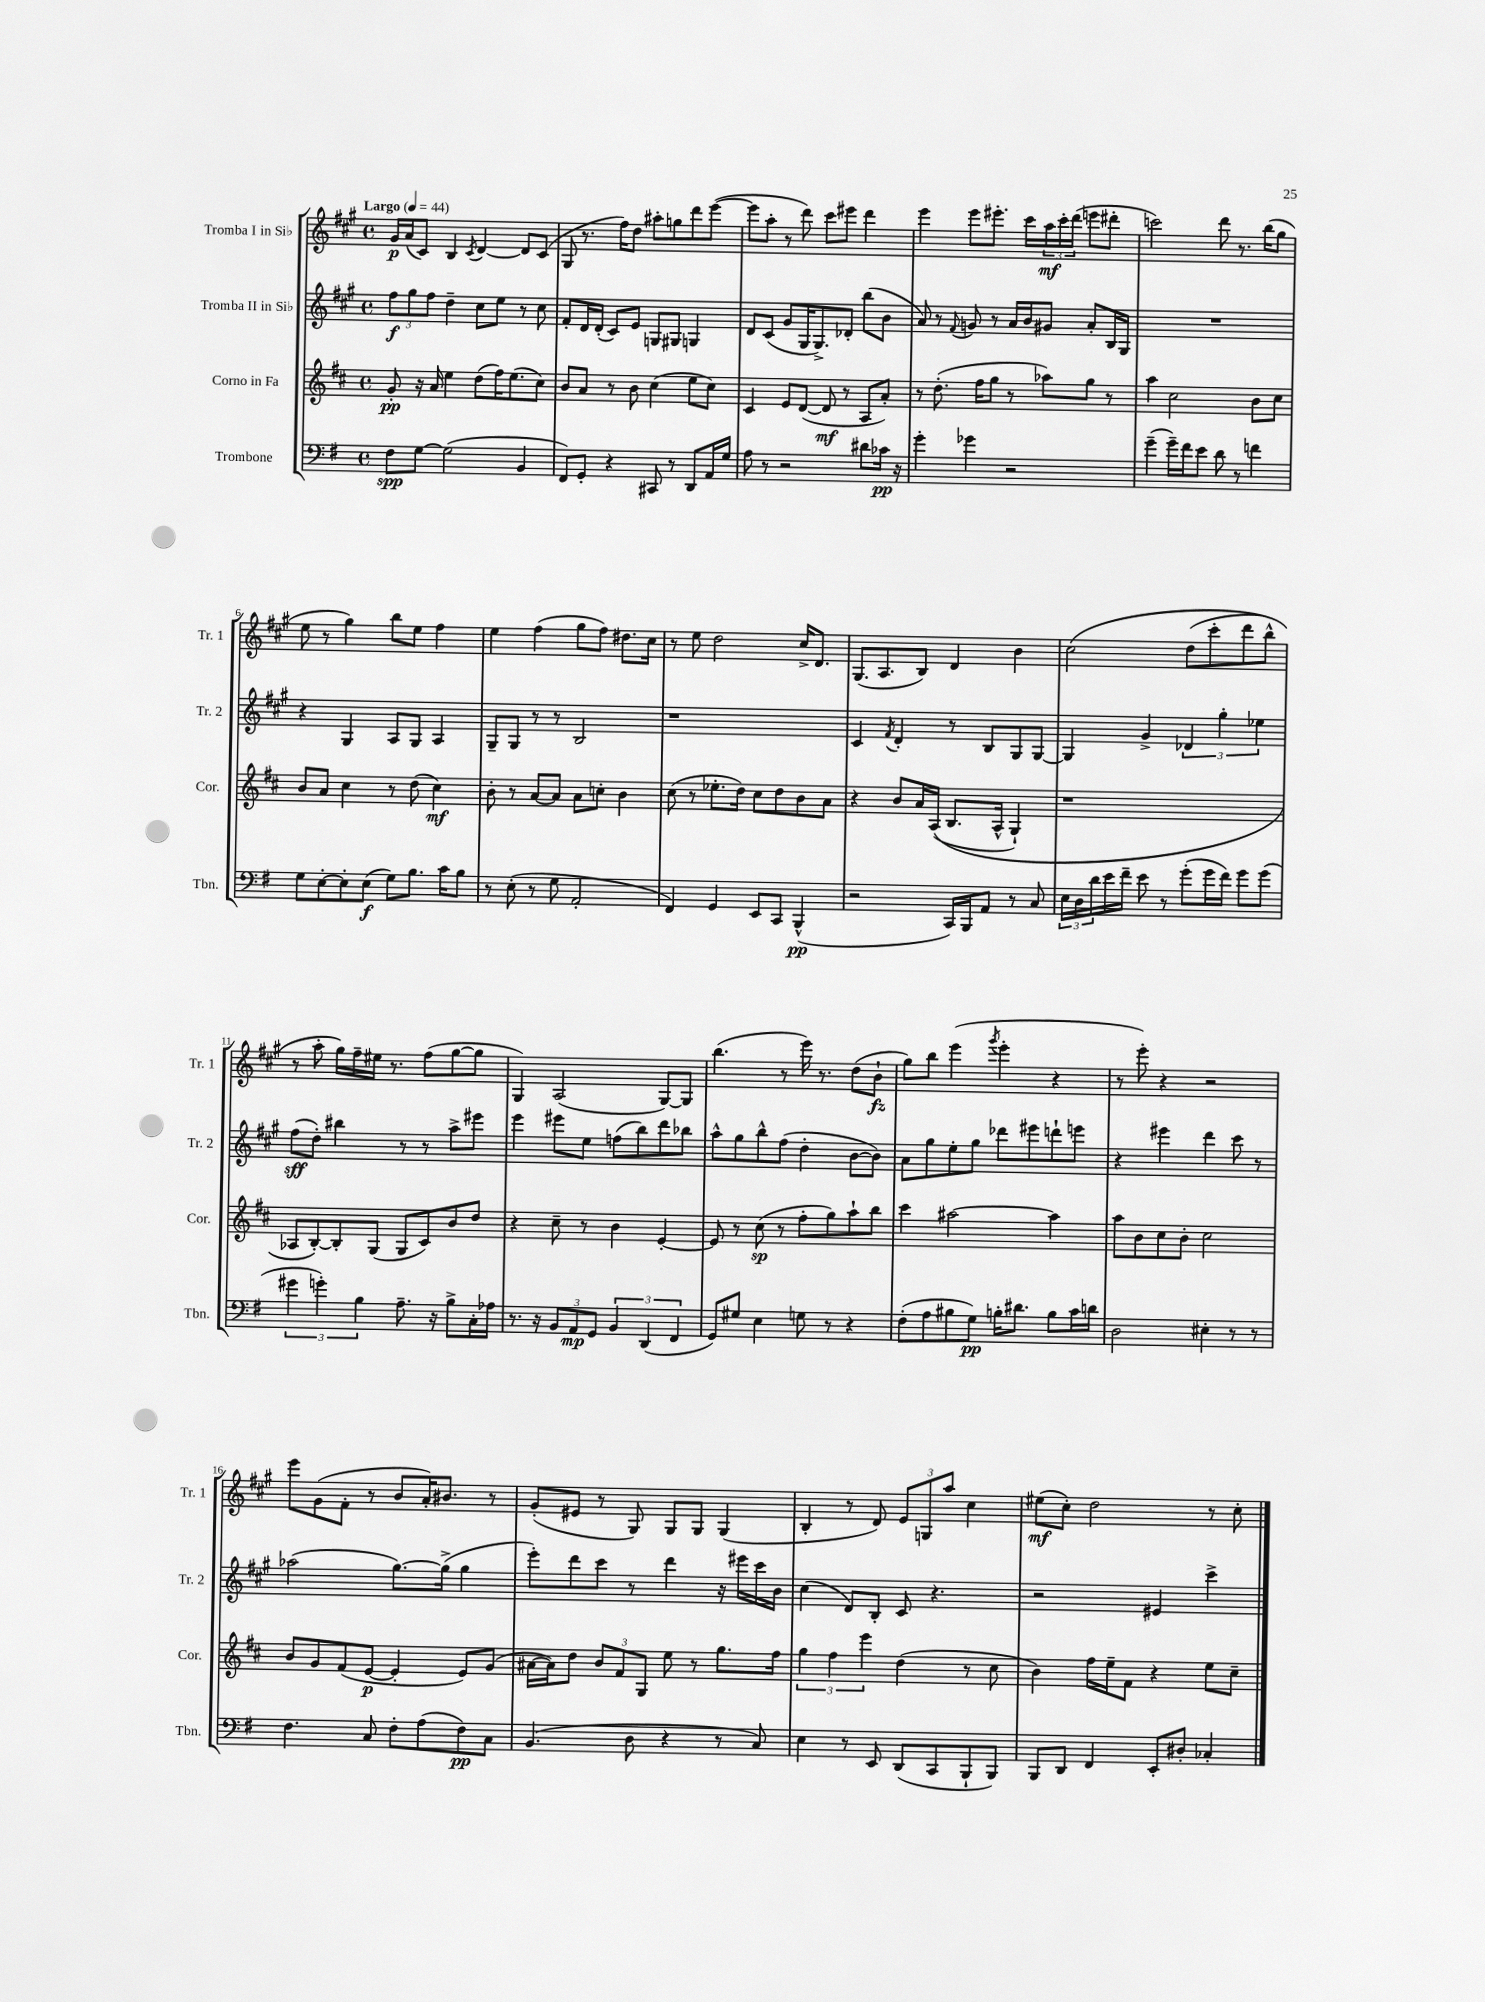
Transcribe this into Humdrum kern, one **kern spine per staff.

**kern	**dynam	**kern	**dynam	**kern	**dynam	**kern	**dynam
*part4	*part4	*part3	*part3	*part2	*part2	*part1	*part1
*staff4	*staff4	*staff3	*staff3	*staff2	*staff2	*staff1	*staff1
*I"Trombone	*	*I"Corno in Fa	*	*I"Tromba II in Si♭	*	*I"Tromba I in Si♭	*
*I'Tbn.	*	*I'Cor.	*	*I'Tr. 2	*	*I'Tr. 1	*
*clefF4	*	*clefG2	*	*clefG2	*	*clefG2	*
*k[f#]	*	*k[f#c#]	*	*k[f#c#g#]	*	*k[f#c#g#]	*
*M4/4	*	*M4/4	*	*M4/4	*	*M4/4	*
*met(c)	*	*met(c)	*	*met(c)	*	*met(c)	*
*MM44	*	*MM44	*	*MM44	*	*MM44	*
=1	=1	=1	=1	=1	=1	=1	=1
!	!	!	!	!	!	!LO:TX:a:B:t=Largo	!
8F#\L	spp	8g'/	pp	12ff#\L	f	16g#/LL	p
.	.	.	.	.	.	(16a/J	.
.	.	.	.	12gg#\	.	.	.
[8G\J	.	16r	.	.	.	8c#/J)	.
.	.	.	.	12ff#\J	.	.	.
.	.	16a/	.	.	.	.	.
(2G\]	.	4ee\	.	4dd~\	.	4B/	.
.	.	.	.	.	.	8qc#/	.
.	.	(8dd\L	.	8cc#\L	.	[4d/	.
.	.	16ff#\K)	.	8ee\J	.	.	.
.	.	(8.ee\	.	.	.	.	.
4BB/	.	.	.	8r	.	8d/L]	.
.	.	8cc#\J)	.	8cc#\	.	(8c#/J	.
=2	=2	=2	=2	=2	=2	=2	=2
8FF#/L)	.	8b/L	.	8f#'/L	.	8G#/	.
8GG'/J	.	8a/J	.	16d/L	.	8.r	.
.	.	.	.	(16d'/JJ	.	.	.
4r	.	8r	.	8c#/L)	.	.	.
.	.	.	.	.	.	16ff#\KL)	.
.	.	8b\	.	8e/J	.	8dd\J	.
8CC#X/	.	(4cc#\	.	8Gn/L	.	8aa#X'\L	.
8r	.	.	.	8G#X/J	.	8ggn\	.
8DD/L	.	8ee\L	.	4Gn/	.	8ddd\	.
16AA/L	.	8cc#\J)	.	.	.	([8eee\J	.
16G/JJ	.	.	.	.	.	.	.
=3	=3	=3	=3	=3	=3	=3	=3
8A\	.	4c#/	.	8d/L	.	8eee\L]	.
8r	.	.	.	(8c#/J	.	8aa'\J	.
2r	.	8e/L	.	8g#/L	.	8r	.
.	.	([8d/J	.	16G#/K	.	8ddd\)	.
.	.	.	.	8.G#^/)	.	.	.
.	.	8d/]	mf	.	.	8ccc#\L	.
.	.	8r	.	8d-X'/J	.	8eee#X\J	.
8d#X\L	.	8A/L	.	(8bb\L	.	4ddd\	.
16c-X\Jk	pp	8a'/J)	.	8b\J	.	.	.
16r	.	.	.	.	.	.	.
=4	=4	=4	=4	=4	=4	=4	=4
4g'\	.	8r	.	8a/)	.	4eee\	.
.	.	(8.dd'\	.	8r	.	.	.
.	.	.	.	8qqf#/	.	.	.
4g-X\	.	.	.	8gn/	.	8eee\L	.
.	.	16ff#\KL	.	.	.	.	.
.	.	8gg\J	.	8r	.	8.eee#X'\J	.
2r	.	8r	.	16a/LL	.	.	.
.	.	.	.	16b/J	.	16ccc#\LL	.
.	.	8aa-X\L)	.	8g#X/J	.	24aa\	mf
.	.	.	.	.	.	24ccc#'\	.
.	.	.	.	.	.	(24ddd\JJ	.
.	.	8gg\J	.	8a'/L	.	8eeen\L	.
.	.	8r	.	16B/L	.	8ddd#X'\J	.
.	.	.	.	16G#/JJ	.	.	.
=5	=5	=5	=5	=5	=5	=5	=5
(4g~\	.	4aa\	.	1r	.	2cccn\)	.
16g~\LL)	.	2cc#\	.	.	.	.	.
16f#\J	.	.	.	.	.	.	.
8e\J	.	.	.	.	.	.	.
8d\	.	.	.	.	.	8ddd\	.
8r	.	.	.	.	.	8.r	.
4fn\	.	8b\L	.	.	.	.	.
.	.	.	.	.	.	(16bb\KL	.
.	.	8cc#\J	.	.	.	8gg#\J	.
!!LO:LB:g=z
=6	=6	=6	=6	=6	=6	=6	=6
8G\L	.	8b/L	.	4r	.	8ee\	.
[8E'\	.	8a/J	.	.	.	8r	.
8E'\]	.	4cc#\	.	4G#/	.	4gg#\)	.
(8E\J	f	.	.	.	.	.	.
8G\L)	.	8r	.	8A/L	.	8bb\L	.
8.B\J	.	(8dd\	.	8G#/J	.	8ee\J	.
.	.	4cc#\)	mf	4A/	.	4ff#\	.
16c\KL	.	.	.	.	.	.	.
8B\J	.	.	.	.	.	.	.
=7	=7	=7	=7	=7	=7	=7	=7
8r	.	8b'\	.	8G#~/L	.	4ee\	.
(8E'\	.	8r	.	8G#/J	.	.	.
8r	.	[8a/L	.	8r	.	(4ff#\	.
8G\	.	8a/J]	.	8r	.	.	.
2AA'/	.	8a\L	.	2B/	.	8gg#\L	.
.	.	8ccn'\J	.	.	.	8ff#\J)	.
.	.	4b\	.	.	.	8.dd#X\L	.
.	.	.	.	.	.	16cc#\Jk	.
=8	=8	=8	=8	=8	=8	=8	=8
4FF#/)	.	(8cc#\	.	1r	.	8r	.
.	.	8r	.	.	.	8ee\	.
4GG/	.	8.ee-X'\L	.	.	.	2dd\	.
.	.	16dd\Jk)	.	.	.	.	.
8EE/L	.	8cc#\L	.	.	.	.	.
8CC/J	.	8dd\	.	.	.	.	.
(4BBB^^/	pp	8b\	.	.	.	16cc#^/KL	.
.	.	.	.	.	.	8.d/J	.
.	.	8a\J	.	.	.	.	.
=9	=9	=9	=9	=9	=9	=9	=9
2r	.	4r	.	4c#/	.	(8.G#/L	.
.	.	.	.	.	.	8.A/	.
.	.	.	.	8qf#/	.	.	.
.	.	8b/L	.	4d'/	.	.	.
.	.	16a/L	.	.	.	8B/J)	.
.	.	((16A/JJ	.	.	.	.	.
16CC/LL)	.	8.B/L	.	8r	.	4d/	.
16BBB/J	.	.	.	.	.	.	.
8AA/J	.	.	.	8B/L	.	.	.
.	.	16A^^/Jk	.	.	.	.	.
8r	.	4G`/)	.	8G#/	.	4b\	.
8C/	.	.	.	[8G#/J	.	.	.
=10	=10	=10	=10	=10	=10	=10	=10
24E\LL	.	1r	.	4G#/]	.	(2cc#\	.
24D\	.	.	.	.	.	.	.
24d\	.	.	.	.	.	.	.
16e\	.	.	.	.	.	.	.
16f#~\JJ	.	.	.	.	.	.	.
8e\	.	.	.	4g#^/	.	.	.
8r	.	.	.	.	.	.	.
(8g'\L	.	.	.	6d-X/	.	(8dd\L	.
16g\L	.	.	.	.	.	8ccc#'\	.
.	.	.	.	6gg#'\	.	.	.
16f#\JJ)	.	.	.	.	.	.	.
8g\L	.	.	.	.	.	8ddd\	.
.	.	.	.	6ee-X\	.	.	.
(8g\J	.	.	.	.	.	8bb^^\J)	.
!!LO:LB:g=z
=11	=11	=11	=11	=11	=11	=11	=11
6g#X\	.	8A-X/L	.	(8ff#\L	sff	8r	.
.	.	[8B'/)	.	8dd'\J)	.	8aa'\	.
6gn'\)	.	.	.	.	.	.	.
.	.	8B'/]	.	4bb#X\	.	16gg#\LL)	.
.	.	.	.	.	.	16ff#~\	.
6B\	.	.	.	.	.	.	.
.	.	(8G/J	.	.	.	16ee#X\JJ	.
.	.	.	.	.	.	8.r	.
8.A~\	.	8G/L	.	8r	.	.	.
.	.	8c#/)	.	8r	.	(8ff#\L	.
16r	.	.	.	.	.	.	.
8B^\L	.	8b/	.	8aa^\L	.	[8gg#\	.
16C'\L	.	8dd/J	.	8eee#X\J	.	8gg#\J]	.
16A-X\JJ	.	.	.	.	.	.	.
=12	=12	=12	=12	=12	=12	=12	=12
8.r	.	4r	.	4eee\	.	4G#/)	.
16r	.	.	.	.	.	.	.
12BB/L	.	8cc#~\	.	8eee#X\L	.	(2A/	.
12AA/	mp	.	.	.	.	.	.
.	.	8r	.	8ee\J	.	.	.
12GG/J	.	.	.	.	.	.	.
6BB/	.	4b\	.	(8ffn\L	.	.	.
.	.	.	.	8bb\)	.	.	.
(6DD/	.	.	.	.	.	.	.
.	.	[4e'/	.	8ddd\	.	[8G#/L)	.
6FF#/	.	.	.	.	.	.	.
.	.	.	.	8bb-X\J	.	8G#/J]	.
=13	=13	=13	=13	=13	=13	=13	=13
8GG/L)	.	8e/]	.	8aa^^\L	.	(4.bb\	.
8G#X/J	.	8r	.	8gg#\	.	.	.
4E\	.	(8cc#\	sp	8bb^^\	.	.	.
.	.	8r	.	(8ff#\J	.	8r	.
8Gn\	.	8ff#'\L	.	4dd'\	.	16eee\)	.
.	.	.	.	.	.	8.r	.
8r	.	8gg\)	.	.	.	.	.
4r	.	8aa`\	.	[8b\L	.	(8dd\L	.
.	.	8bb\J	.	8b\J])	.	8b`\J	fz
=14	=14	=14	=14	=14	=14	=14	=14
(8F#'\L	.	4ccc#\	.	8a\L	.	8gg#\L)	.
8A\	.	.	.	8gg#\	.	8bb\J	.
8B#X\	.	[2aa#X\	.	8ee'\	.	(4eee\	.
8G\J)	pp	.	.	8gg#\J	.	.	.
.	.	.	.	.	.	8qggg#/	.
16Bn'\KL	.	.	.	8ddd-X\L	.	4eee'\	.
8.d#X\J	.	.	.	.	.	.	.
.	.	.	.	8eee#X\	.	.	.
8B\L	.	4aa#\]	.	8dddn`\	.	4r	.
16c\L	.	.	.	8eeen\J	.	.	.
16dn\JJ	.	.	.	.	.	.	.
=15	=15	=15	=15	=15	=15	=15	=15
2D\	.	8aa\L	.	4r	.	8r	.
.	.	8b\	.	.	.	8eee'\)	.
.	.	8cc#\	.	4eee#X\	.	4r	.
.	.	8b'\J	.	.	.	.	.
4E#X'\	.	2cc#\	.	4ddd\	.	2r	.
8r	.	.	.	8ccc#\	.	.	.
8r	.	.	.	8r	.	.	.
!!LO:LB:g=z
=16	=16	=16	=16	=16	=16	=16	=16
4.F#\	.	8b/L	.	(2aa-X\	.	8eee\L	.
.	.	8g/	.	.	.	(8g#\	.
.	.	(8f#/	.	.	.	8f#'\J	.
8C/	.	[8e/J	p	.	.	8r	.
8F#'\L	.	4e'/]	.	[8.gg#\L)	.	8b/L	.
(8A\	.	.	.	.	.	16a'/K)	.
.	.	.	.	(16gg#^\Jk]	.	8.b#X/J	.
8F#\)	pp	8e/L)	.	4gg#\	.	.	.
8C\J	.	(8g/J	.	.	.	8r	.
=17	=17	=17	=17	=17	=17	=17	=17
(4.BB/	.	[16a#X\LL	.	8eee'\L)	.	(8g#'/L	.
.	.	16a#\J])	.	.	.	.	.
.	.	8dd\J	.	8ddd\	.	8e#X/J	.
.	.	12b/L	.	8ccc#\J	.	8r	.
.	.	12f#/	.	.	.	.	.
8D\	.	.	.	8r	.	8G#/)	.
.	.	12G/J	.	.	.	.	.
4r	.	8ee\	.	4ddd\	.	8G#/L	.
.	.	8r	.	.	.	8G#/J	.
8r	.	8.gg\L	.	16r	.	(4G#/	.
.	.	.	.	16eee#X\LL	.	.	.
8C/)	.	.	.	16ccc#\	.	.	.
.	.	16ff#\Jk	.	16b\JJ	.	.	.
=18	=18	=18	=18	=18	=18	=18	=18
4E\	.	6gg\	.	(4cc#\	.	4B'/	.
.	.	6ff#\	.	.	.	.	.
8r	.	.	.	8d/L)	.	8r	.
.	.	6eee\	.	.	.	.	.
8EE/	.	.	.	8B'/J	.	8d/)	.
(8DD/L	.	(4dd\	.	8c#/	.	12e/L	.
.	.	.	.	.	.	12Gn/	.
8CC/	.	.	.	4.r	.	.	.
.	.	.	.	.	.	12aa/J	.
8BBB`/	.	8r	.	.	.	4cc#\	.
8BBB/J)	.	8cc#\	.	.	.	.	.
=19	=19	=19	=19	=19	=19	=19	=19
8BBB/L	.	4b\)	.	2r	.	(8ee#X\L	mf
8DD/J	.	.	.	.	.	8cc#'\J)	.
4FF#/	.	16ff#\LL	.	.	.	2dd\	.
.	.	16ee~\J	.	.	.	.	.
.	.	8f#\J	.	.	.	.	.
8EE'/L	.	4r	.	4e#X/	.	.	.
8D#X'/J	.	.	.	.	.	.	.
4C-X'/	.	8ee\L	.	4ccc#^\	.	8r	.
.	.	8cc#~\J	.	.	.	8cc#'\	.
==	==	==	==	==	==	==	==
*-	*-	*-	*-	*-	*-	*-	*-
